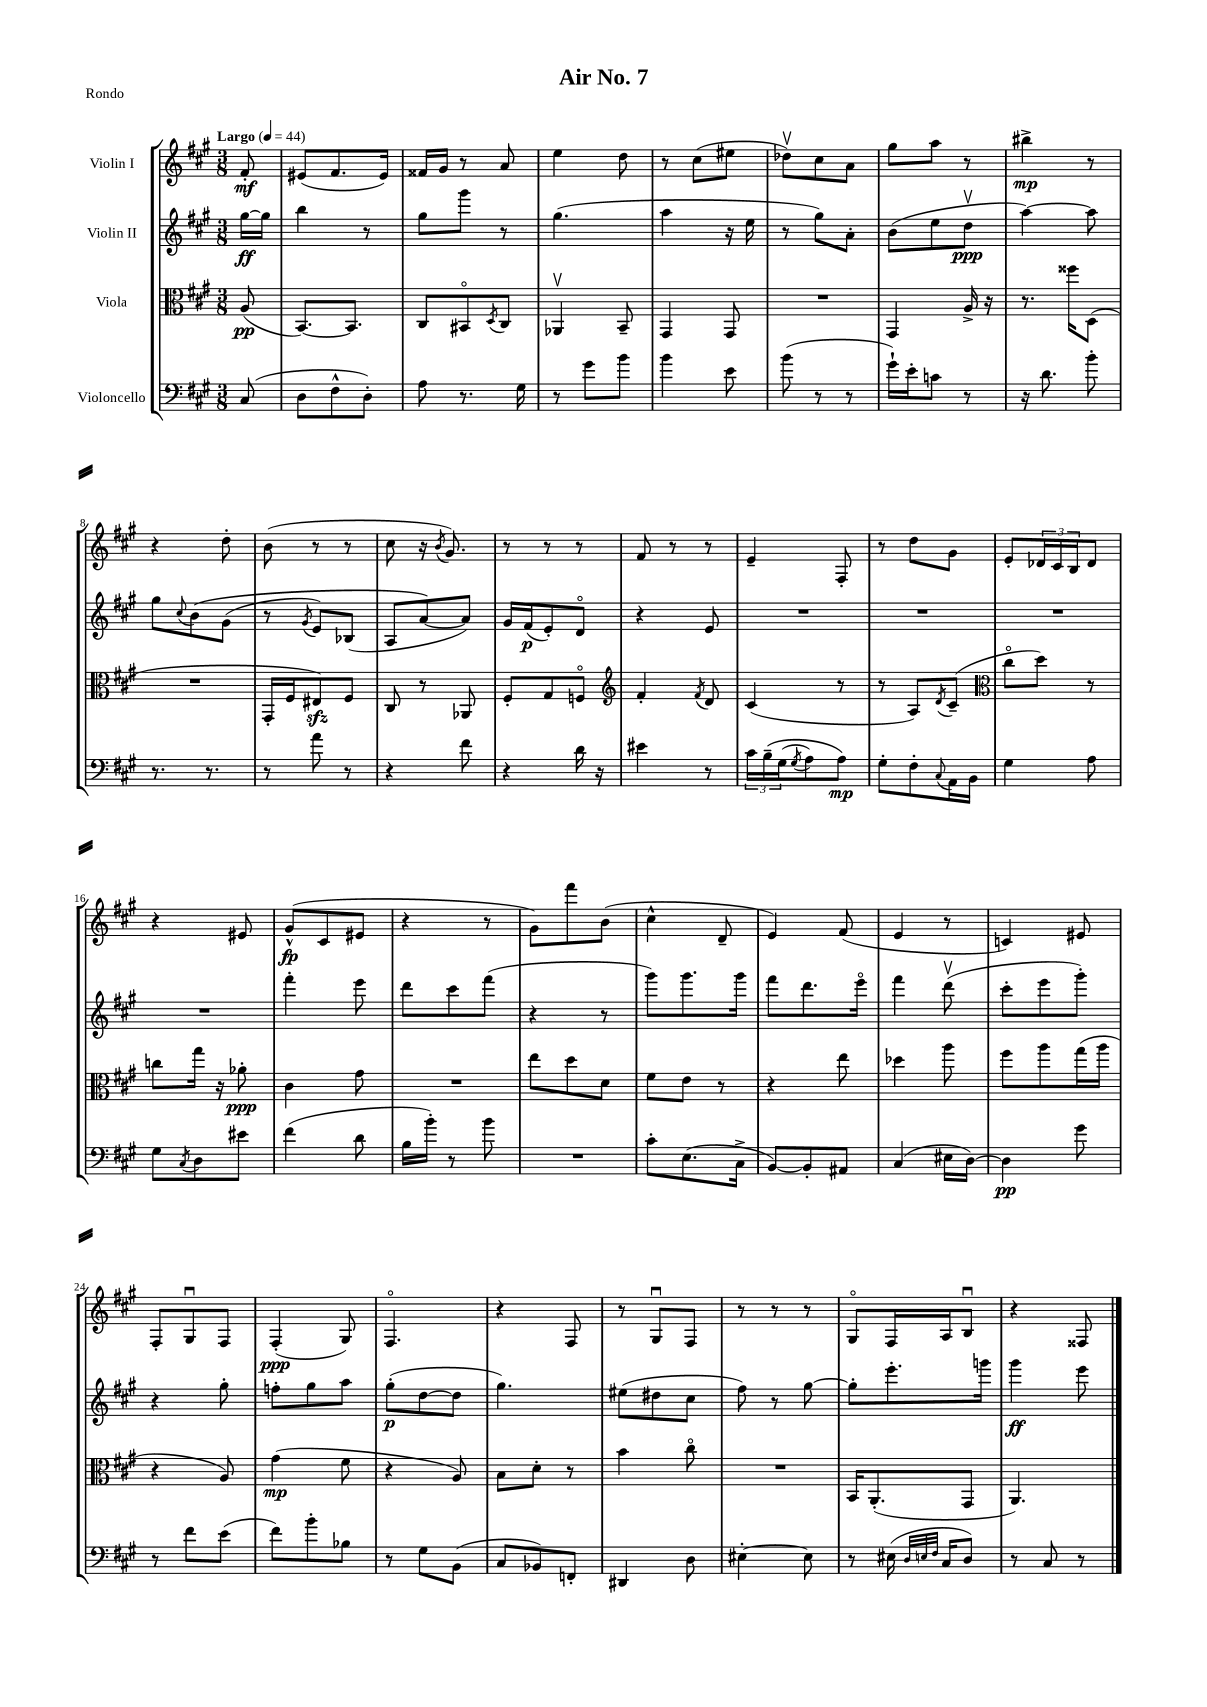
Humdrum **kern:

**kern	**dynam	**kern	**dynam	**kern	**dynam	**kern	**dynam
*part4	*part4	*part3	*part3	*part2	*part2	*part1	*part1
*staff4	*staff4	*staff3	*staff3	*staff2	*staff2	*staff1	*staff1
*I"Violoncello	*	*I"Viola	*	*I"Violin II	*	*I"Violin I	*
*clefF4	*	*clefC3	*	*clefG2	*	*clefG2	*
*k[f#c#g#]	*	*k[f#c#g#]	*	*k[f#c#g#]	*	*k[f#c#g#]	*
*M3/8	*	*M3/8	*	*M3/8	*	*M3/8	*
*MM44	*	*MM44	*	*MM44	*	*MM44	*
=	=	=	=	=	=	=	=
!	!	!	!	!	!	!LO:TX:a:B:t=Largo	!
(8C#/	.	(8A/	pp	[16gg#\LL	ff	8f#'/	mf
.	.	.	.	16gg#\JJ]	.	.	.
=1	=1	=1	=1	=1	=1	=1	=1
8D\L	.	[8.BB/L)	.	4bb\	.	(8e#X/L	.
8F#^^\	.	.	.	.	.	8.f#/	.
.	.	8.BB/J]	.	.	.	.	.
8D'\J)	.	.	.	8r	.	.	.
.	.	.	.	.	.	16e#/Jk)	.
=2	=2	=2	=2	=2	=2	=2	=2
8A\	.	8C#/L	.	8gg#\L	.	16f##X/LL	.
.	.	.	.	.	.	16g#/JJ	.
8.r	.	8BB#X/	.	8ggg#\J	.	8r	.
.	.	8qD/	.	.	.	.	.
.	.	8C#/J	.	8r	.	8a/	.
16G#\	.	.	.	.	.	.	.
=3	=3	=3	=3	=3	=3	=3	=3
8r	.	4AA-Xv/	.	(4.gg#\	.	4ee\	.
8g#\L	.	.	.	.	.	.	.
8b\J	.	8BB~/	.	.	.	8dd\	.
=4	=4	=4	=4	=4	=4	=4	=4
4b\	.	4GG#/	.	4aa\	.	8r	.
.	.	.	.	.	.	(8cc#\L	.
8e\	.	8GG#/	.	16r	.	8ee#X\J	.
.	.	.	.	16ee\	.	.	.
=5	=5	=5	=5	=5	=5	=5	=5
(8b\	.	4.r	.	8r	.	8dd-Xv\L)	.
8r	.	.	.	8gg#\L)	.	8cc#\	.
8r	.	.	.	8a'\J	.	8a\J	.
=6	=6	=6	=6	=6	=6	=6	=6
16g#`\LL)	.	4GG#/	.	(8b\L	.	8gg#\L	.
16e'\J	.	.	.	.	.	.	.
8cn\J	.	.	.	8ee\	.	8aa\J	.
8r	.	16A^/	.	8ddv\J	ppp	8r	.
.	.	16r	.	.	.	.	.
=7	=7	=7	=7	=7	=7	=7	=7
16r	.	8.r	.	[4aa\)	.	4bb#X^\	mp
8.d\	.	.	.	.	.	.	.
.	.	16ff##X\KL	.	.	.	.	.
8b'\	.	(8D\J	.	8aa\]	.	8r	.
!!LO:LB:g=z
=8	=8	=8	=8	=8	=8	=8	=8
8.r	.	4.r	.	8gg#\L	.	4r	.
.	.	.	.	8qqcc#/	.	.	.
.	.	.	.	(8b\	.	.	.
8.r	.	.	.	.	.	.	.
.	.	.	.	(8g#\J	.	8dd'\	.
=9	=9	=9	=9	=9	=9	=9	=9
8r	.	16GG#'/LL	.	8r	.	(8b\	.
.	.	16F#/J	.	.	.	.	.
.	.	.	.	8qg#/	.	.	.
8a\	.	8E#Xzz/)	.	8e/L)	.	8r	.
8r	.	8F#/J	.	(8B-X/J	.	8r	.
=10	=10	=10	=10	=10	=10	=10	=10
4r	.	8C#/	.	8A/L	.	8cc#\	.
.	.	8r	.	[8a/)	.	16r	.
.	.	.	.	.	.	8qb/	.
.	.	.	.	.	.	8.g#/)	.
8f#\	.	8AA-X/	.	8a/J])	.	.	.
=11	=11	=11	=11	=11	=11	=11	=11
4r	.	8F#'/L	.	16g#/LL	.	8r	.
.	.	.	.	(16f#/J	p	.	.
.	.	8G#/	.	8e'/)	.	8r	.
16d\	.	8Fn/J	.	8d/J	.	8r	.
16r	.	.	.	.	.	.	.
=12	=12	=12	=12	=12	=12	=12	=12
*	*	*clefG2	*	*	*	*	*
4e#X\	.	4f#'/	.	4r	.	8f#/	.
.	.	.	.	.	.	8r	.
.	.	8qf#/	.	.	.	.	.
8r	.	8d/	.	8e/	.	8r	.
=13	=13	=13	=13	=13	=13	=13	=13
24c#\LL	.	(4c#/	.	4.r	.	4e~/	.
(24B~\	.	.	.	.	.	.	.
(24G#\J	.	.	.	.	.	.	.
8qG#/	.	.	.	.	.	.	.
8A\)	.	.	.	.	.	.	.
8A\J)	mp	8r	.	.	.	8F#'/	.
=14	=14	=14	=14	=14	=14	=14	=14
8G#'\L	.	8r	.	4.r	.	8r	.
8F#'\	.	8A/L)	.	.	.	8dd\L	.
8qqC#/	.	8qd/	.	.	.	.	.
16AA\L	.	(8c#~/J	.	.	.	8g#\J	.
16BB\JJ	.	.	.	.	.	.	.
=15	=15	=15	=15	=15	=15	=15	=15
*	*	*clefC3	*	*	*	*	*
4G#\	.	8cc#\L	.	4.r	.	8e'/L	.
.	.	8dd\J)	.	.	.	24d-X/L	.
.	.	.	.	.	.	24c#/	.
.	.	.	.	.	.	24B/J	.
8A\	.	8r	.	.	.	8d-/J	.
!!LO:LB:g=z
=16	=16	=16	=16	=16	=16	=16	=16
8G#\L	.	8ccn\L	.	4.r	.	4r	.
8qC#/	.	.	.	.	.	.	.
8D\	.	16gg#\Jk	.	.	.	.	.
.	.	16r	.	.	.	.	.
8e#X\J	.	8a-X'\	ppp	.	.	8e#X/	.
=17	=17	=17	=17	=17	=17	=17	=17
(4f#\	.	4c#\	.	4fff#'\	.	(8g#^^/L	fp
.	.	.	.	.	.	8c#/	.
8d\	.	8g#\	.	8eee\	.	8e#X/J	.
=18	=18	=18	=18	=18	=18	=18	=18
16B\LL	.	4.r	.	8ddd\L	.	4r	.
16b'\JJ)	.	.	.	.	.	.	.
8r	.	.	.	8ccc#\	.	.	.
8b\	.	.	.	(8fff#\J	.	8r	.
=19	=19	=19	=19	=19	=19	=19	=19
4.r	.	8ee\L	.	4r	.	8g#\L)	.
.	.	8dd\	.	.	.	8fff#\	.
.	.	8d\J	.	8r	.	(8b\J	.
=20	=20	=20	=20	=20	=20	=20	=20
8c#'\L	.	8f#\L	.	8ggg#\L)	.	4cc#^^\	.
(8.E\	.	8e\J	.	8.ggg#\	.	.	.
.	.	8r	.	.	.	8d~/	.
16C#^\Jk	.	.	.	16ggg#\Jk	.	.	.
=21	=21	=21	=21	=21	=21	=21	=21
[8BB/L)	.	4r	.	8fff#\L	.	4e/)	.
8BB'/]	.	.	.	8.ddd\	.	.	.
8AA#X/J	.	8ee\	.	.	.	(8f#/	.
.	.	.	.	16eee\Jk	.	.	.
=22	=22	=22	=22	=22	=22	=22	=22
(4C#/	.	4dd-X\	.	4fff#\	.	4e/	.
16E#X\LL	.	8aa\	.	(8dddv\	.	8r	.
[16D\JJ)	.	.	.	.	.	.	.
=23	=23	=23	=23	=23	=23	=23	=23
4D\]	pp	8ff#\L	.	8ccc#'\L	.	4cn/)	.
.	.	8aa\	.	8eee\	.	.	.
8g#\	.	(16gg#\L	.	8ggg#'\J)	.	8e#X/	.
.	.	16aa\JJ	.	.	.	.	.
!!LO:LB:g=z
=24	=24	=24	=24	=24	=24	=24	=24
8r	.	4r	.	4r	.	8F#'/L	.
8f#\L	.	.	.	.	.	8G#u/	.
(8e\J	.	8A/)	.	8gg#'\	.	8F#/J	.
=25	=25	=25	=25	=25	=25	=25	=25
8f#\L)	.	(4g#\	mp	8ffn'\L	.	(4F#'/	ppp
8b'\	.	.	.	8gg#\	.	.	.
8B-X\J	.	8f#\	.	8aa\J	.	8G#/)	.
=26	=26	=26	=26	=26	=26	=26	=26
8r	.	4r	.	(8gg#'\L	p	4.F#/	.
8G#\L	.	.	.	[8dd\	.	.	.
(8BB\J	.	8A/)	.	8dd\J]	.	.	.
=27	=27	=27	=27	=27	=27	=27	=27
8C#/L	.	8B\L	.	4.gg#\)	.	4r	.
8BB-X/)	.	8d'\J	.	.	.	.	.
8FFn'/J	.	8r	.	.	.	8F#/	.
=28	=28	=28	=28	=28	=28	=28	=28
4DD#X/	.	4b\	.	(8ee#X\L	.	8r	.
.	.	.	.	8dd#X\	.	8G#u/L	.
8D\	.	8cc#\	.	8cc#\J	.	8F#/J	.
=29	=29	=29	=29	=29	=29	=29	=29
[4E#X'\	.	4.r	.	8ff#\)	.	8r	.
.	.	.	.	8r	.	8r	.
8E#\]	.	.	.	[8gg#\	.	8r	.
=30	=30	=30	=30	=30	=30	=30	=30
8r	.	16BB/KL	.	8gg#'\L]	.	8G#/L	.
.	.	(8.AA'/	.	.	.	.	.
(16E#X\	.	.	.	8.eee'\	.	16F#/L	.
32qqD/LLL	.	.	.	.	.	.	.
32qqEn/	.	.	.	.	.	.	.
32qqF#/JJJ	.	.	.	.	.	.	.
16C#/KL	.	.	.	.	.	16A/J	.
8D/J)	.	8GG#/J	.	.	.	8Bu/J	.
.	.	.	.	16gggn\Jk	.	.	.
=31	=31	=31	=31	=31	=31	=31	=31
8r	.	4.AA/)	.	4ggg#\	ff	4r	.
8C#/	.	.	.	.	.	.	.
8r	.	.	.	8eee\	.	8F##X/	.
==	==	==	==	==	==	==	==
*-	*-	*-	*-	*-	*-	*-	*-
